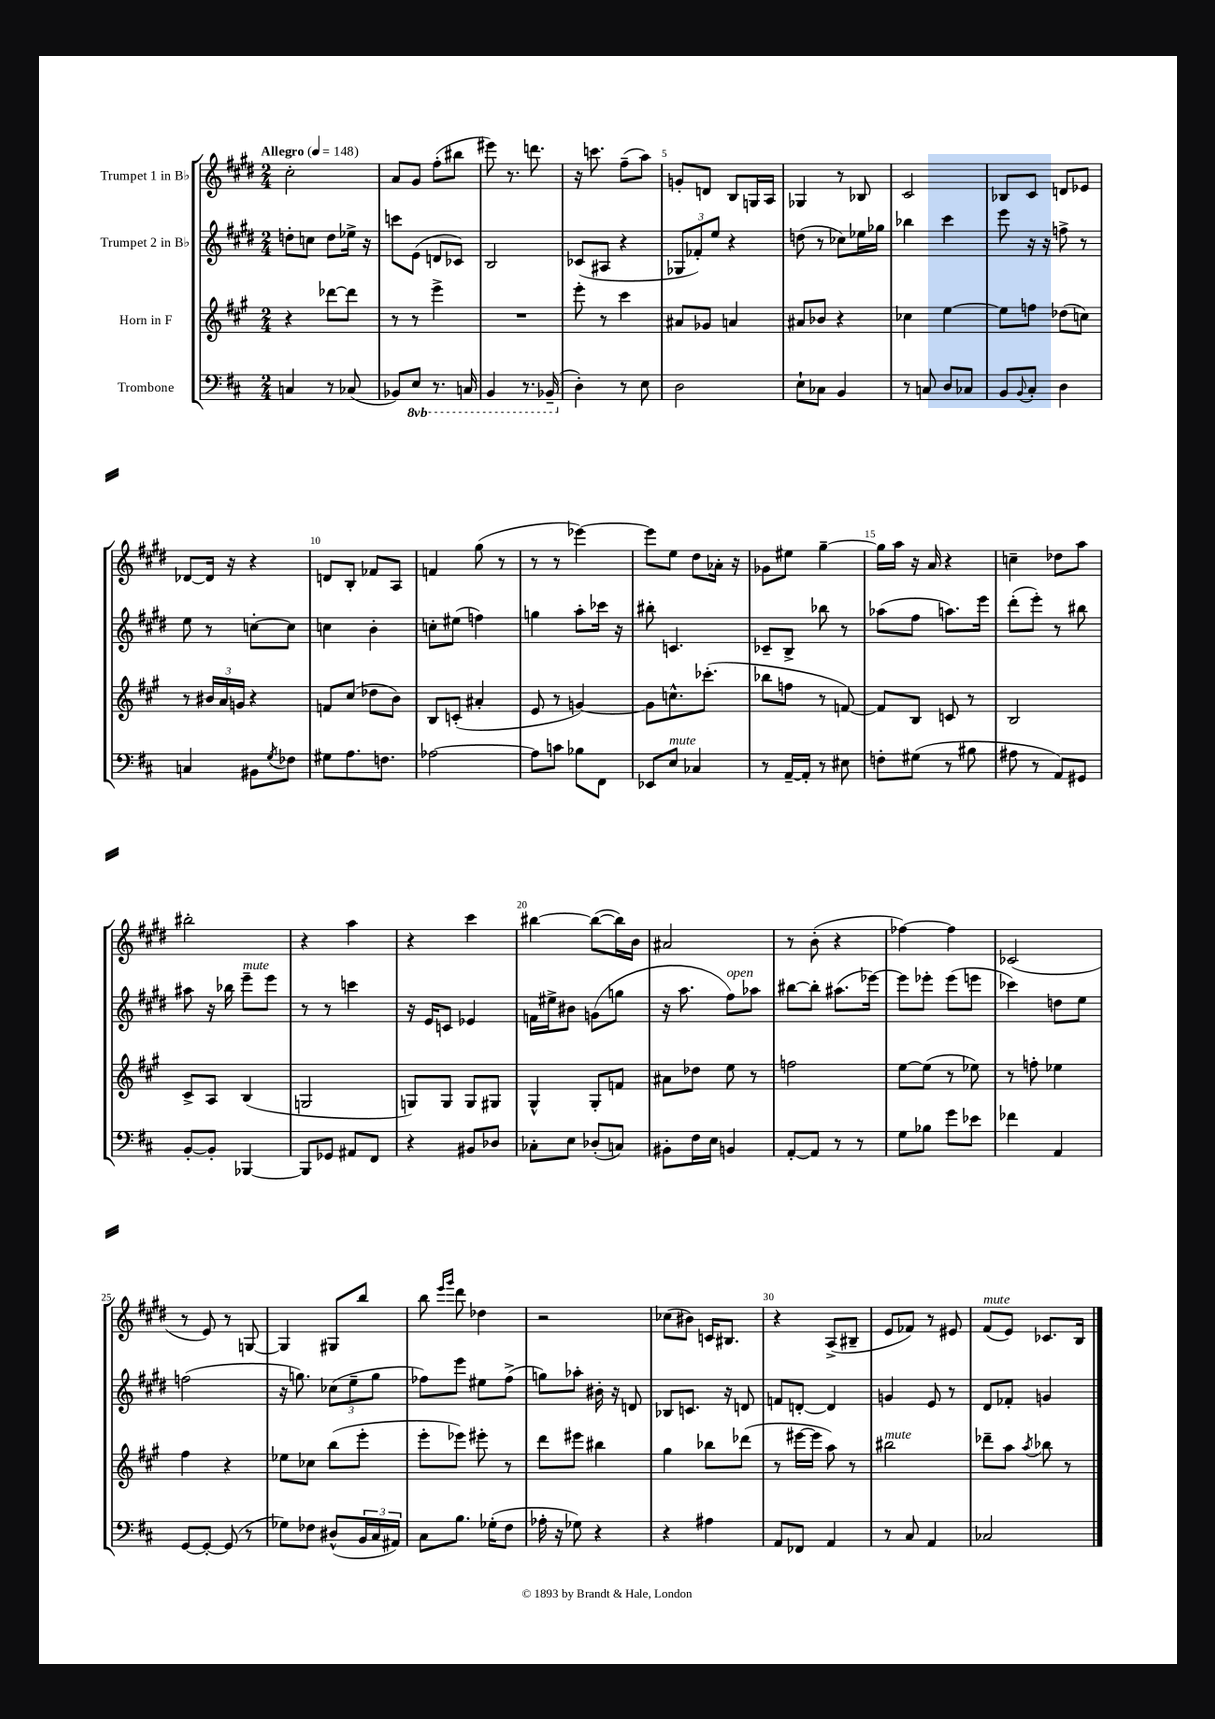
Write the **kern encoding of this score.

**kern	**kern	**kern	**kern
*part4	*part3	*part2	*part1
*staff4	*staff3	*staff2	*staff1
*I"Trombone	*I"Horn in F	*I"Trumpet 2 in B♭	*I"Trumpet 1 in B♭
*clefF4	*clefG2	*clefG2	*clefG2
*k[f#c#]	*k[f#c#g#]	*k[f#c#g#d#]	*k[f#c#g#d#]
*M2/4	*M2/4	*M2/4	*M2/4
*MM148	*MM148	*MM148	*MM148
=1	=1	=1	=1
!	!	!	!LO:TX:a:B:t=Allegro
4Cn/	4r	8ddn'\L	2cc#'\
.	.	8ccn\J	.
8r	[8ddd-X\L	8dd\L	.
(8C-X/	8ddd-\J]	16ee-X^\Jk	.
.	.	16r	.
=2	=2	=2	=2
8BB-X/L)	8r	8cccn\L	8a/L
*8ba	*	*	*
8EE/J	8r	(8e\J	8g#/J
8.r	4eee^\	8dn/L	(8ff#'\L
.	.	8c-X/J)	8bb#X\J
16CCn/	.	.	.
=3	=3	=3	=3
4BBB/	2r	2B/	8eee#X\)
.	.	.	8.r
8.r	.	.	.
.	.	.	8.dddn\
(16BBB-X~/	.	.	.
=4	=4	=4	=4
*X8ba	*	*	*
4D'\)	8eee'\	(8c-X/L	16r
.	.	.	8.cccn\
.	8r	8A#X/J	.
8r	4ccc#\	4r	(8ff#~\L
8E\	.	.	8aa\J)
=5	=5	=5	=5
2D\	8a#X/L	12G-X/L	8gn'/L
.	.	12f-X'/)	.
.	8g-X/J	.	8dn/J
.	.	12ee/J	.
.	4an/	4r	8B/L
.	.	.	16Gn/L
.	.	.	16A/JJ
=6	=6	=6	=6
8E`\L	8a#X/L	(8ddn\	4G-X/
8C-X\J	8b-X/J	8r	.
4BB/	4r	8cc-X\L)	8r
.	.	16ee-X\L	8B-X/
.	.	16gg-X\JJ	.
=7	=7	=7	=7
8r	4cc-X\	4bb-X\	2c#/
8Cn/	.	.	.
8D/L	[4ee\	4ccc#\	.
8C-X/J	.	.	.
=8	=8	=8	=8
8BB/L	8ee\L]	8eee\	8B-X/L
8qqBB/	.	.	.
8C#'/J	8ffn\J	16r	8c#/J
.	.	16r	.
4D\	(8dd-X\L	8ffn^\	8dn/L
.	8ccn\J)	8r	8e-X/J
!!LO:LB:g=z
=9	=9	=9	=9
4Cn/	8r	8ee\	[8d-X/L
.	24b#X/LL	8r	16d-/Jk]
.	24a/	.	.
.	.	.	16r
.	24gn/JJ	.	.
8BB#X\L	4r	[8ccn'\L	4r
8qG/	.	.	.
8F-X\J	.	8cc\J]	.
=10	=10	=10	=10
8G#X\L	8fn/L	4ccn\	8dn/L
8.A\	(8cc#/J	.	8B'/J
.	8dd-X\L	4b'\	8f-X/L
8.Fn\J	.	.	.
.	8b\J)	.	8A/J
=11	=11	=11	=11
[2A-X\	8B/L	8ccn'\L	4fn/
.	(8cn'/J	(8ee#X\J	.
.	4a#X'/	4ffn\)	(8gg#\
.	.	.	8r
=12	=12	=12	=12
8A-\L]	8e/	4ggn\	8r
8cn\J	8r	.	8r
8B-X\L	[4gn/)	8aa'\L	[4eee-X\)
8FF#\J	.	16ccc-X\Jk	.
.	.	16r	.
=13	=13	=13	=13
8EE-X/L	8g\L]	8bb#X'\	8eee-\L]
!LO:TX:a:i:t=mute	!	!	!
8E/J	8.ccn^^\	4.cn/	8ee\J
4C-X/	.	.	8dd#\L
.	(8.ccc-X'\J	.	.
.	.	.	16a-X'\Jk
.	.	.	16r
=14	=14	=14	=14
8r	8bb-X\L	8c-X~/L	8g-X\L
[16AA~/LL	8ffn\J	8B^/J	8ee#X\J
16AA'/JJ]	.	.	.
8r	8r	8bb-X\	[4gg#~\
8E#X\	[8fn/)	8r	.
=15	=15	=15	=15
8Fn'\L	8f/L]	(8aa-X\L	16gg#\LL]
.	.	.	16aa\JJ
(8G#X\J	8B/J	8ff#\J	16r
.	.	.	16a/
8r	8cn/	8.aan\L)	4r
8B#X\	8r	.	.
.	.	16eee\Jk	.
=16	=16	=16	=16
8A#X\	2B/	(8ddd#'\L	4ccn~\
8r	.	8eee'\J)	.
8AA/L)	.	8r	8dd-X\L
8GG#X/J	.	8bb#X\	8aa\J
!!LO:LB:g=z
=17	=17	=17	=17
[8BB'/L	8c#^/L	8aa#X\	2bb#X'\
8BB'/J]	8A/J	16r	.
.	.	16bb-X\	.
!	!	!LO:TX:a:i:t=mute	!
[4BBB-X/	(4B/	8eee~\L	.
.	.	8eee\J	.
=18	=18	=18	=18
8BBB-/L]	2Gn/	8r	4r
8GG-X/J	.	8r	.
8AA#X/L	.	4cccn\	4aa\
8FF#/J	.	.	.
=19	=19	=19	=19
4r	8Gn/L)	16r	4r
.	.	16e/KL	.
.	8G/J	8cn/J	.
8BB#X/L	8G/L	4e-X/	4ccc#\
8D-X/J	8G#X/J	.	.
=20	=20	=20	=20
8C-X'\L	4G#^^/	16fn\LL	[4bb#X\
.	.	16ee#X^\J	.
8E\J	.	8b#X\J	.
(8D-X'/L	8G#'/L	(8gn\L	(8bb#\L_
8Cn/J)	8fn/J	8ggn\J	16bb#\L])
.	.	.	16b\JJ
=21	=21	=21	=21
8BB#X'\L	8a#X\L	16r	2a#X/
.	.	8.aa\	.
16F#\L	8dd-X\J	.	.
16E\JJ	.	.	.
!	!	!LO:TX:a:i:t=open	!
4BBn/	8ee\	8ff#\L)	.
.	8r	8aa-X\J	.
=22	=22	=22	=22
[8AA'/L	2ffn\	[8bb#X\L	8r
8AA/J]	.	8bb#'\J]	(8b'\
8r	.	(8.aa#X\L	4r
8r	.	.	.
.	.	[16eee-X\Jk)	.
=23	=23	=23	=23
8G\L	[8ee\L	8eee-\L]	[4ff-X\)
8B-X\J	(8ee\J]	8eee-X'\J	.
8g\L	8r	(8eee-\L	4ff-\]
8e-X\J	8ee-X\)	8eeen\J	.
=24	=24	=24	=24
4f-X\	8r	4ccc-X\)	(2c-X/
.	8ffn'\	.	.
4AA/	4ee-X\	8ddn\L	.
.	.	8ee\J	.
!!LO:LB:g=z
=25	=25	=25	=25
[8GG/L	4ff#\	(2ffn\	8r
8GG'/J_	.	.	8e/)
(8GG/]	4r	.	8r
8r	.	.	[8Gn/
=26	=26	=26	=26
8G-X\L)	8ee-X\L	16r	4G/]
.	.	8.ggn\)	.
8F-X\J	8cc-X\J	.	.
(8D#X^^/L	(8bb\L	(12cc-X\L	8G#X/L
.	.	12ee~\	.
24BB/L	8eee'\J	.	8bb/J
24C#/	.	12gg\J	.
24AA#X/JJ)	.	.	.
=27	=27	=27	=27
8C#\L	8eee'\L	8ff-X\L)	8bb\
.	.	.	16qqeee/LL
.	.	.	16qqggg#/JJ
8.B\J	8eee-X\J)	8eee\J	8ddd#\
.	8eee#X'\	8ee#X\L	4dd-X\
(16G-X'\KL	.	.	.
8F#\J	8r	(8ff-^\J	.
=28	=28	=28	=28
16A-X'\	8ddd\L	8ggn\L)	2r
16r	.	.	.
8G-X\)	8eee#X\J	8aa-X'\J	.
4r	4bb#X\	16b#X'\	.
.	.	16r	.
.	.	8dn/	.
=29	=29	=29	=29
4r	4gg#\	8B-X/L	(8cc-X\L
.	.	8.cn/J	8b#X\J)
4A#X\	8bb-X\L	.	16cn/KL
.	.	16r	8.B#X/J
.	(8ddd-X\J	8dn/	.
=30	=30	=30	=30
8AA/L	8r	8fn/L	4r
8FF-X/J	[16eee#X\LL	[8dn'/J	.
.	16eee#\JJ]	.	.
4AA/	8aa\)	4d/]	(8A^/L
.	8r	.	8B#X~/J
=31	=31	=31	=31
!	!LO:TX:a:i:t=mute	!	!
8r	2bb#X\	4gn/	8e/L
8C#/	.	.	8f-X/J)
4AA/	.	8e/	8r
.	.	8r	8e#X/
=32	=32	=32	=32
!	!	!	!LO:TX:a:i:t=mute
2C-X/	8ddd-X~\L	8d#/L	(8f#/L
.	8aa\J	8f-X'/J	8e/J)
.	8qaa/	.	.
.	8bb-X\	4gn/	8.c-X/L
.	8r	.	.
.	.	.	16B/Jk
==	==	==	==
*-	*-	*-	*-
